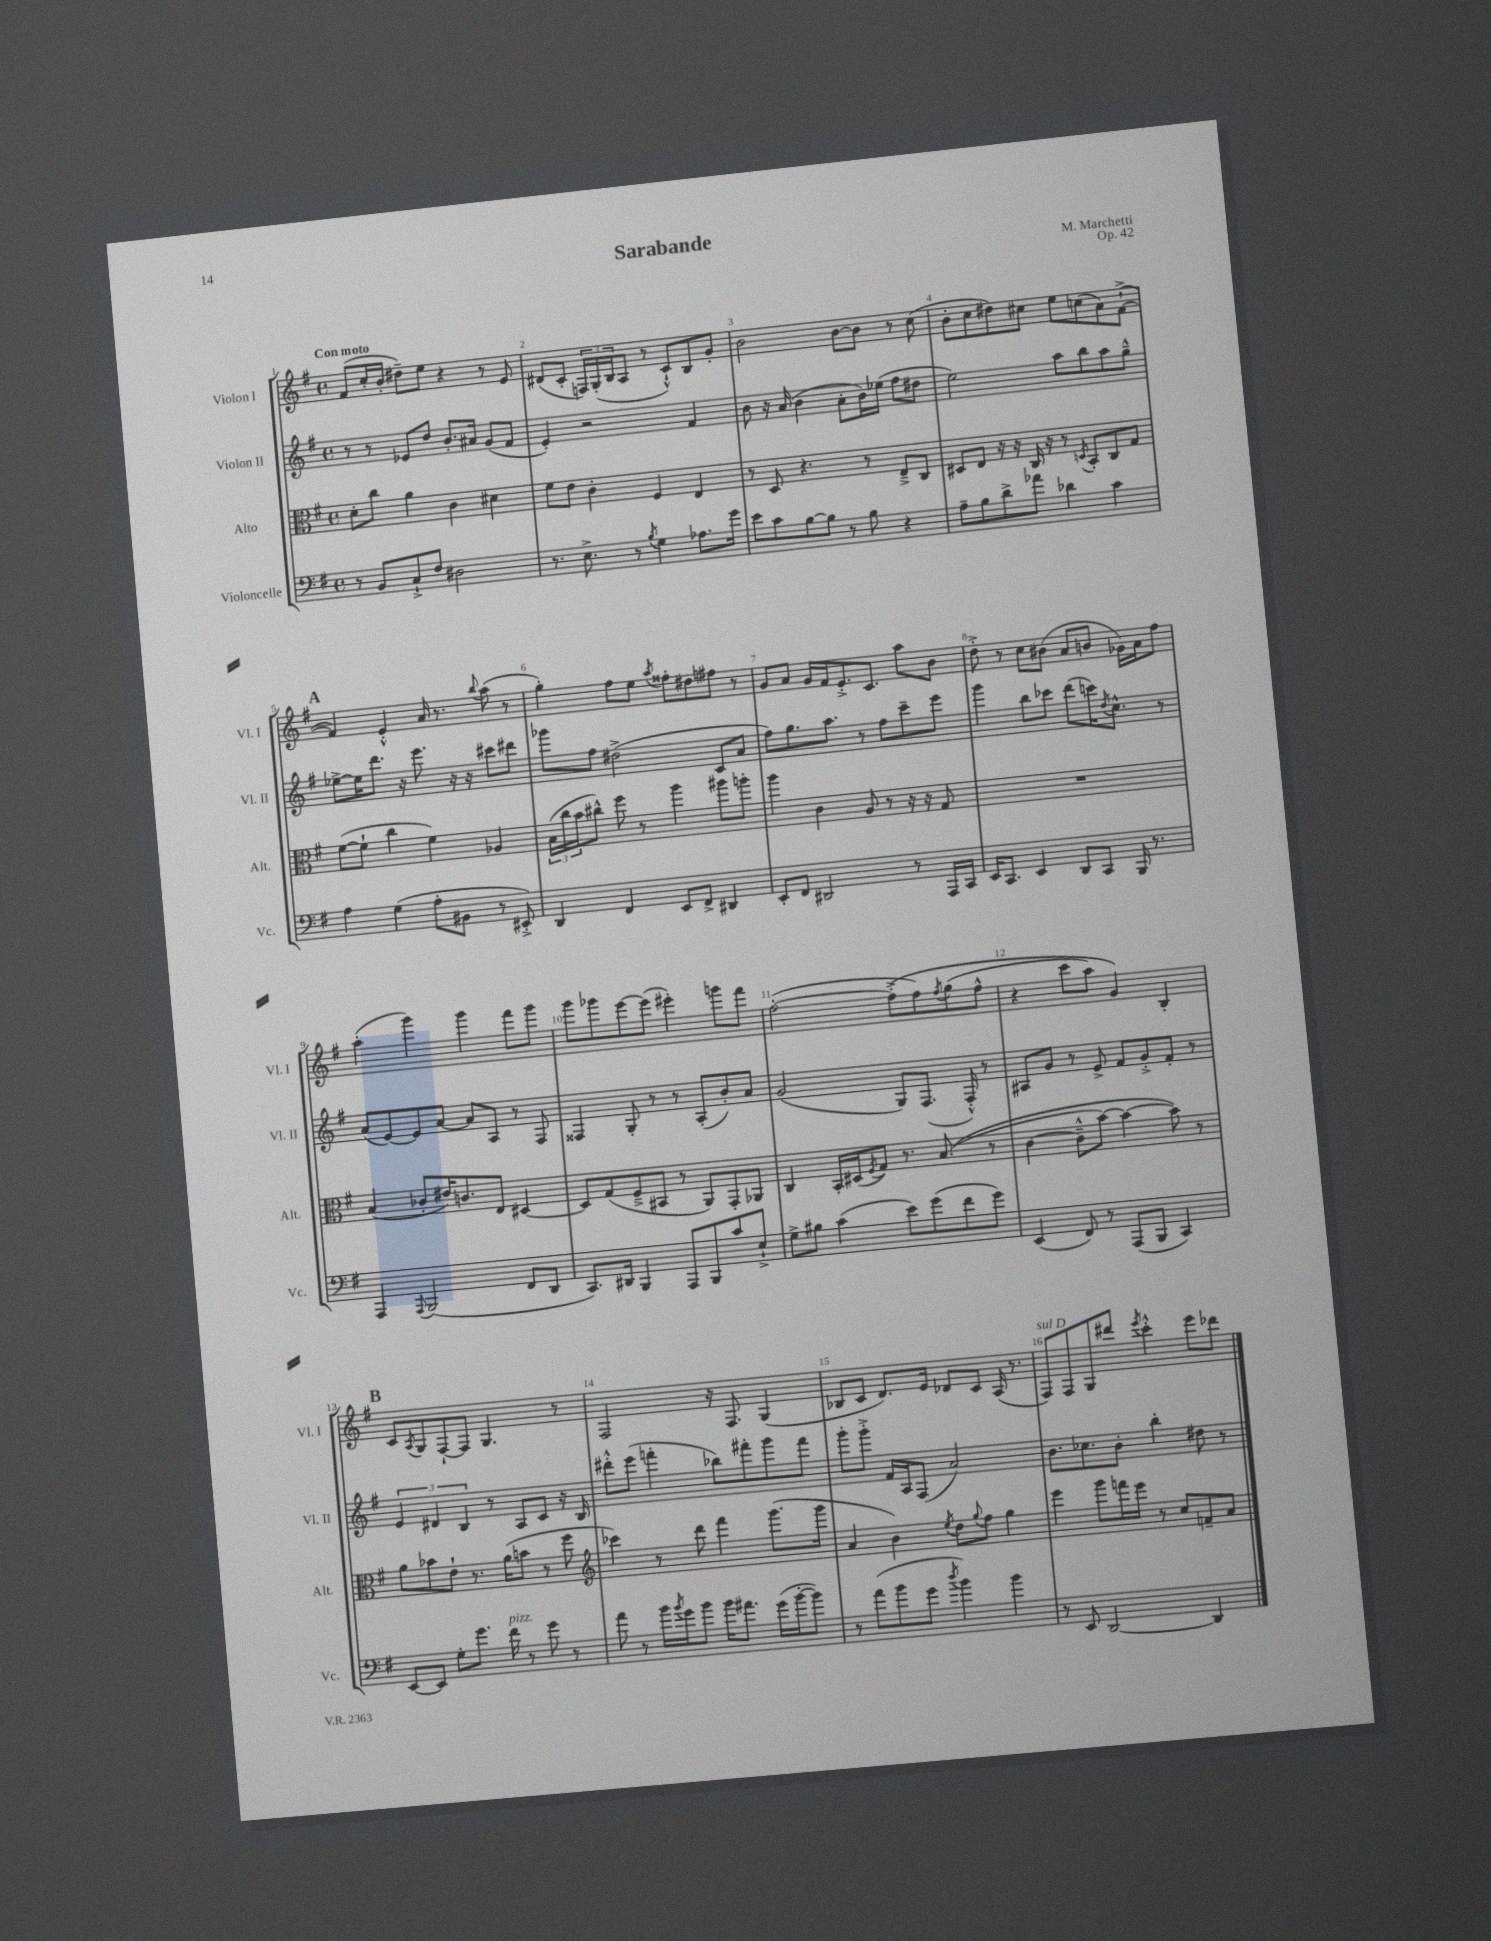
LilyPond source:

\header { title = "Sarabande" composer = "M. Marchetti" opus = "Op. 42" }
<<
\new StaffGroup <<
\new Staff = "s0" \with { instrumentName = "Violon I" shortInstrumentName = "Vl. I" } {
    \clef treble \key g \major \defaultTimeSignature \time 4/4 \tempo "Con moto"
    fis'8( c''16-. b'16-. dis''8--) e''8 r4 r8 e'8 |
    dis'8( c'8-. \tuplet 3/2 { f16) g16-.( b16 } a8 r8 c'8-!-^) b8 g'8-. |
    b'2 b'8~ b'8 r8 c''8( |
    b'8-. c''8 dis''8) cis''8 e''8 c''8( a'8) fis'8~-!->( |
    \mark \markup { \bold "A" } fis'4) e'4-.-^ a'16 r8. \appoggiatura { b''8 } a''8( r8 |
    g''4-.) fis''8 e''8 \acciaccatura { a''8 } fisis''8-. dis''8 fis''8 r8 |
    g'8 a'8 g'16 fis'16 e'8.-.-> c'8. a''8 b'8 |
    d''8-.-> r8 c''8 bis'8( a'8 b'8 ges'16) a'16 fis''8 |
    a''4-.( g'''4) g'''4 fis'''8 g'''8 |
    g'''8 ges'''8 e'''8~ e'''8( eis'''4-.) g'''8 fis'''8 |
    fis''2~-.( fis''8-.->\( fis''8) \acciaccatura { fis''8 } g''8( fis''8-^ |
    r4 c'''8 a''8) g'4\) b4-. |
    \mark \markup { \bold "B" } c'8 \acciaccatura { a8 } g8 fis8~-! fis8 g4. r8 |
    fis2 r16 fis8. g4( |
    bes8 c'8 d'8.) e'16 des'8 c'8 a16( r8. |
    fis8^\markup { \italic "sul D" }) fis8 g8 dis'''8 \acciaccatura { e'''8 } c'''4-.-^ e'''8 des'''8 \bar "|." |
}
\new Staff = "s1" \with { instrumentName = "Violon II" shortInstrumentName = "Vl. II" } {
    \clef treble \key g \major \defaultTimeSignature \time 4/4
    r8 r8 ees'8 d''8 b'8.-. ais'16 g'8( fis'8 |
    e'4-.) r2 fis'4 |
    b'8 r16 a'16( b'4 a'8-. b'16) ees''16( fis''8 dis''8 |
    e''2) a''8 b''8 a''8 g''8---^ |
    \mark \markup { \bold "A" } ees''8~-> ees''16 d'''8. r16 e'''8. r16 r16 cis'''8 dis'''8 |
    ges'''8 fis''8 dis''2->( c'8 a'8 |
    fis''8) g''8. a''8. r8 fis''8 c'''8-- e'''8 |
    g'''4 b''8 ces'''8 d'''8( c'''16) \acciaccatura { d''8 } c''8.-^ r8 |
    a'8( e'8~) e'8 a'8~ a'8 a8 r8 fis8 |
    fisis4 g8-. r8 r8 a8-.( b'8-.) a'8 |
    g'2( g8) fis8.( fis16-.-^) r8 |
    ais8 g'8 r8 e'8-> fis'8 g'8-.-> fis'8-. r8 |
    \mark \markup { \bold "B" } \tuplet 3/2 { e'4 dis'4 b4 } r8 a8 c'8 r16 b16 |
    dis'''8-.-^ e'''8( f'''4-. bes''8) fis'''8-. g'''8 fis'''8 |
    g'''8-. g'''8-.-> fis'16 a16 fis8( a'2) |
    b'8. ces''8. b'8-. b''4-. dis''8 r8 \bar "|." |
}
\new Staff = "s2" \with { instrumentName = "Alto" shortInstrumentName = "Alt." } {
    \clef alto \key g \major \defaultTimeSignature \time 4/4
    d'8-. c''8 a'4 c'4 dis'4 |
    fis'8 e'8 c'4-. fis4 e4 |
    r8 d8 r4. r8 e8---> c8 |
    dis8 e8 r16 r16 c16 r16 r8 \acciaccatura { d8 } b,8-. c8 g8 |
    \mark \markup { \bold "A" } fis'8~( fis'8-! c''4 fis'4) aes4 |
    \tuplet 3/2 { b16( c''16 b'16 } cis''8-^) fis''8 r8 a''4 ais''8 a''8-. |
    a''4 c'4 a8 r8 r16 r16 g8 |
    R1 |
    b4( ces'8-. eis'16) c'8. e8 dis4~ |
    dis8 g8( fis8---> bis,8 r8 a,8) g,8-. aes,8 |
    c4 b,16-. dis16( \acciaccatura { fis8 } g8) r8. b8.(\( r8 |
    c'4~ c'8---^ b'8~) b'4~ b'8\) r8 |
    \mark \markup { \bold "B" } a'8 bes'8 e'8-! r8. a'16( b'8 r8 fis''8 |
    \clef treble ces'''4) r8 d'''8 fis'''4 g'''8.( g'''16 |
    a'4 b'4) \acciaccatura { e''8 } d''8 \appoggiatura { g''8 } fis''8 g''4 |
    e'''4 g'''8 f'''16 e'''16 r8 c''8 f'8-- a'8 \bar "|." |
}
\new Staff = "s3" \with { instrumentName = "Violoncelle" shortInstrumentName = "Vc." } {
    \clef bass \key g \major \defaultTimeSignature \time 4/4
    r8 b,8 c8-!-> fis8 dis2 |
    r8. e8.-> r8 \acciaccatura { b8 } g4 aes8. g'16 |
    e'8 c'8 b8~ b8 r8 b8 r4 |
    a8-- b8 d'8-> aes'8 des'4 c'4 |
    \mark \markup { \bold "A" } a4 g4( a8-. bis,8 r8 eis,8-.->) |
    d,4 fis,4 e,8 fis,8-> dis,4 |
    e,8-. fis,8 dis,2 r8 a,,16 c,16 |
    e,16 c,8. e,4 d,8 c,8 b,,16 r8. |
    a,,4 \appoggiatura { a,,8 } b,,2( fis,8 d,8 |
    c,8.) dis,16 b,,4 a,,8 b,,8 c'8 e8-!-> |
    g8-> bis8 c'4( e'8) g'8( fis'8 g'8) |
    e,4( fis,8) r8 a,,8( b,,8 c,4) |
    \mark \markup { \bold "B" } e,8~ e,8 g8-. g'8. fis'16^\markup { \italic "pizz." } r8 g'8 r8 |
    a'8 r8 b'16 \acciaccatura { b'8 } g'16 b'8 b'16 ais'8. g'16( b'16~-. b'8) |
    r8 a'8( b'8 g'8 \acciaccatura { d''8 } b'4) b'4 |
    r8 e,8 d,2~ d,4 \bar "|." |
}
>>
>>
\layout { \context { \Score \override BarNumber.break-visibility = ##(#f #t #t) barNumberVisibility = #all-bar-numbers-visible } }
